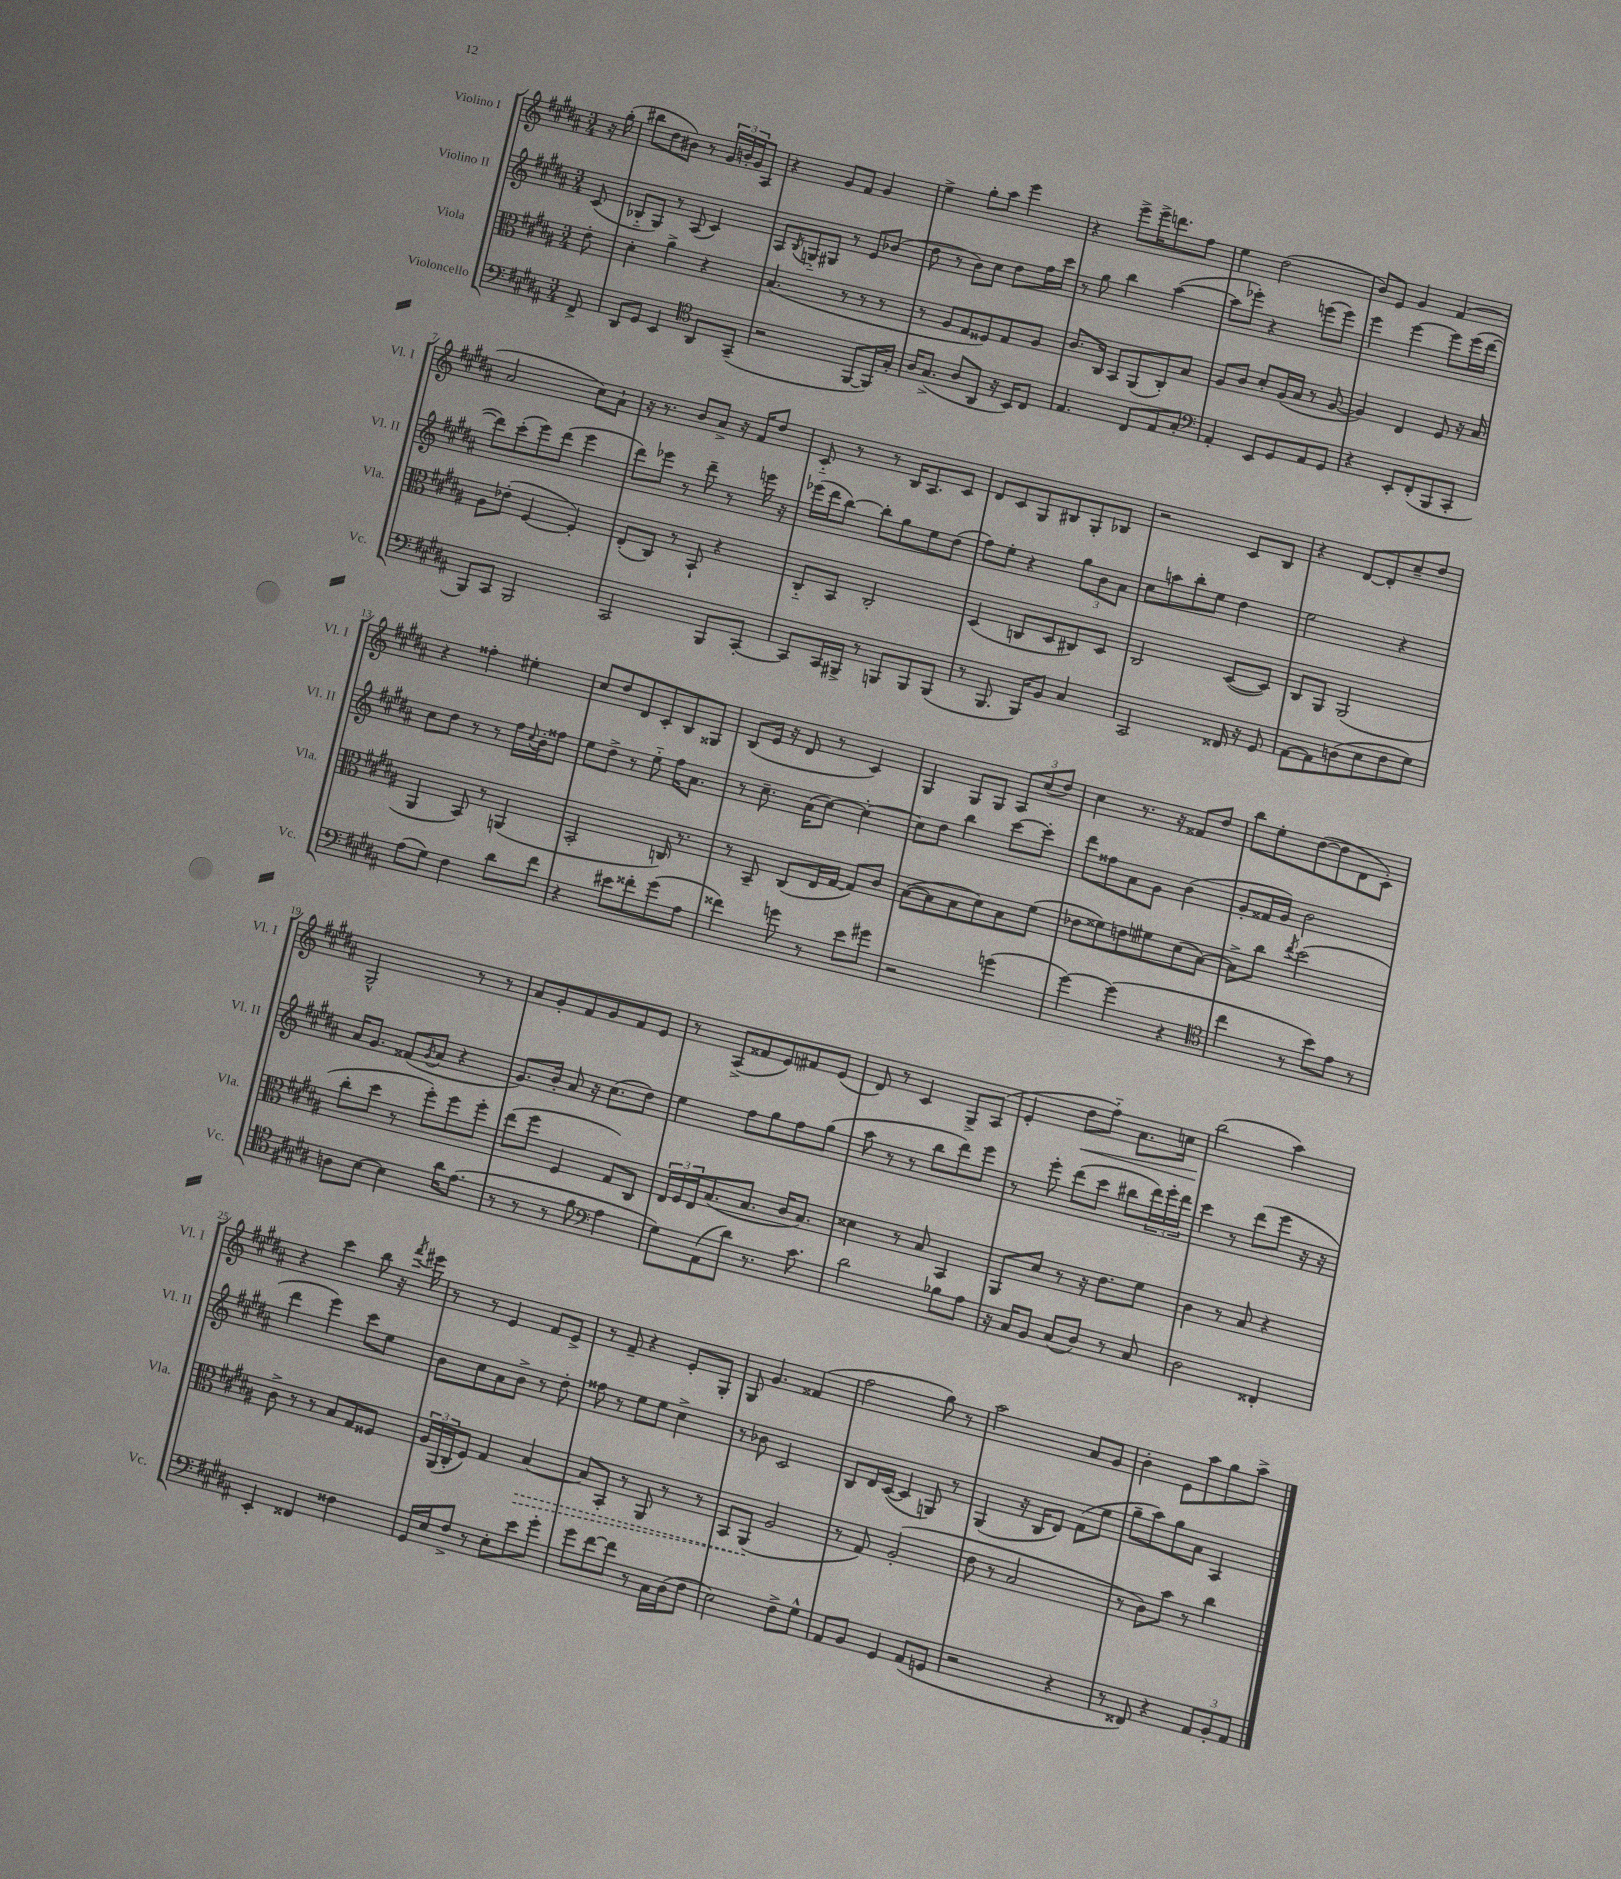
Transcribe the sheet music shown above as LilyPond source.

<<
\new StaffGroup <<
\new Staff = "s0" \with { instrumentName = "Violino I" shortInstrumentName = "Vl. I" } {
    \clef treble \key b \major \numericTimeSignature \time 3/4 \partial 8
    r16 gis''16-.( |
    bis''8 dis''8 bis'8) r8 \tuplet 3/2 { gis'16 b'16-. gis'16 } ais8 |
    r4 gis'8 fis'8 gis'4 |
    e''4-> gis''8-. ais''8 e'''4 |
    r4 e'''8-> e'''16-> d'''8. fis''8 |
    e''4 dis''2( |
    b'8) e'8 gis'4 fis'4( |
    ais'2 cis''8) ais'8-! |
    r16 r8. b'8 ais'8-> r16 fis'16 dis''8 |
    cis'8-_ r8 r8 b16 ais8. cis'8 |
    dis'8 cis'8 gis8 bis8 gis8-. bes8 |
    r2 cis'8 b8 |
    r4 dis'8~ dis'8-. cis''8-- dis''8 |
    r4 fisis''4-. eis''4-. |
    cis''8 dis''8 dis'8 cis'8-. b8 gisis8 |
    b8( e'16 r16 dis'8 r8 cis'4) |
    gis4 gis8 gis8 \tuplet 3/2 { ais8 cis''8( dis''8) } |
    cis''4 r8. r16 fisis'8 dis''8 |
    b''8 e''8-. dis''8~( dis''8 dis'8 cis'8-.) |
    gis2-^ r8 r8 |
    ais'8 gis'8-. fis'8 gis'8 fis'8 e'8 |
    r8 ais8->( fisis'8 e'8) fis'8 e'8( |
    dis'8) r8 cis'4 gis8-> ais8( |
    e'4-. dis''8\< fis''8-_) ais'8. c''16 |
    b''2\!( ais''4) |
    r4 cis'''4 b''8 r16 \acciaccatura { fis'''8 } eis'''16 |
    r8 r8 e'4 fis'8 e'8-> |
    r8 fis'8-- r4 e'8-. gis8-. |
    gis8 gis'4. fisis'4( |
    fis''2 gis''8) r8 |
    ais''2 ais'8 gis'8 |
    b'4-. e'8 ais''8 gis''8 ais''8-> \bar "|." |
}
\new Staff = "s1" \with { instrumentName = "Violino II" shortInstrumentName = "Vl. II" } {
    \clef treble \key b \major \numericTimeSignature \time 3/4 \partial 8
    cis'8( |
    bes8-_ gis8) r8 ais8( cis'4) |
    ais8 \acciaccatura { b8 } g8-_ gis8 r8 e'8 bes'8( |
    dis''8 r8 b'8) cis''8 dis''8 fis''16 cis'''16 |
    r8 gis''8 b''4 ais''4~( |
    ais''8 ees'''8-.) r4 e'''8( e'''8) |
    e'''4 e'''4~ e'''8 e'''16( dis'''16~ |
    dis'''8) cis'''8-.( e'''8) dis'''8( e'''4 |
    dis'''8) ees'''8 r8 dis'''8-- r8 e'''16 r16 |
    ees'''16( dis'''16 b''8~) b''8-. gis''8 e''8 dis''8( |
    fis''8) e''8-. r4 \tuplet 3/2 { gis''8 b'8 ais'8 } |
    cis''8 a''8 b''8-. e''8 dis''4 |
    e''2 r4 |
    cis''8 dis''8 r8 r8 fis''16 \appoggiatura { cis''8 } b'16-. fisis''8 |
    e''8 dis''8-> r8 e''8-_ fis''16 ais'8. |
    r8 cis''8.-- ais'16( cis''8~) cis''4~-. |
    cis''8 dis''8 b''4 cis'''8~ cis'''8-. |
    dis'''8 fisis''8 ais'8 gis'8 b'4( |
    gis'8-. fisis'16 gis'16) b'2 |
    ais'16 gis'8. fisis'8( \acciaccatura { gis'8 } ais'8 r4 |
    gis'8.) b'16-. ais'8 r16 cis''8.( dis''8) |
    e''4 fis''8 gis''8 fis''8 gis''8( |
    ais''8 r8 r8 b''8 dis'''8) e'''8 |
    r8 e'''8-. dis'''8( cis'''8 bis''8 \tuplet 3/2 { dis'''16) e'''16-. dis'''16 } |
    cis'''4 r8 dis'''8( e'''8 r16 r16 |
    dis'''4 e'''4) cis'''8 e''8 |
    b'8 cis''8 ais'8 b'8-> r8 dis''8-. |
    fisis''8 r8 e''8 e''8 cis''4-> |
    r8 bes'8 cis'2 |
    b8 dis'16 cis'16~( cis'4 g8) r8 |
    gis4( r16 b16 dis'8) fis'8( e''8 |
    gis''8-- ais''8) gis''8 ais'8 ais4 \bar "|." |
}
\new Staff = "s2" \with { instrumentName = "Viola" shortInstrumentName = "Vla." } {
    \clef alto \key b \major \numericTimeSignature \time 3/4 \partial 8
    e'8-. |
    dis'4-. ais'4-> r4 |
    b4.( r8 r8 r8 |
    r8 ais8 gis8 fisis8) gis8 ais8 |
    cis'8. cis16 b,8 ais,8( cis8-.) b8 |
    ais8 cis'8 dis'8-. ais16( b16 r8 ais8~ |
    ais4) e4 fis8 r16 b16 |
    ais8 ees'8-.( fis4~ fis4-.) |
    e8-.( cis8) r8 b,8-! r4 |
    cis8-_ b,8 cis2-. |
    dis4( c8 dis8 cis8) dis8 |
    cis2 dis8~( dis8) |
    cis8 ais,8 ais,2( |
    ais,4 b,8) r8 a,4( |
    b,2-. c16) r8. |
    r8 b,8-- cis8( e16 gis16~ gis8) cis'8 |
    b8~( b8 b8 dis'8) b8 fis'8( |
    ees'8 fisis'8) e'8 fis'8 dis'8( b8~) |
    b8-> cis''8 \acciaccatura { e''8 } dis''2( |
    cis''8-. dis''8 r8 fis''8-.) fis''8 fis''8-. |
    e''8( fis''8 fis4 gis8) cis8 |
    \tuplet 3/2 { e16 fis16 e16 } b8.( b8. cis'16 b8.) |
    disis'4 r8 b8 b,4 |
    ais,8 dis'8 r8 r16 e'8. fis'8 |
    cis'4 r8 b8 r4 |
    cis'8-> r8 r8 b8 gis8 fisis8 |
    \tuplet 3/2 { ais16 ais,16( cis16-. } fis8) gis4 \once \override Hairpin.style = #'dashed-line b4~\> |
    b8 b,8-. r8 ais,8 r8 r8 |
    b,8 ais,8\!( ais2 |
    r8 gis8) ais2-.( |
    e'8 r8 b2 |
    r8 cis'8) b'8 r8 cis''4 \bar "|." |
}
\new Staff = "s3" \with { instrumentName = "Violoncello" shortInstrumentName = "Vc." } {
    \clef bass \key b \major \numericTimeSignature \time 3/4 \partial 8
    fis,8-> |
    dis,8 gis,8 e,4 \clef tenor ais,8 gis,8--( |
    r2 fis,8~ fis,16) gis16-. |
    ais16 gis8.->( ais8 ais,8 r16 b,16) cis8 |
    e4. cis8 e8 gis8-. |
    \clef bass ais,4-. e,8 gis,8 ais,8 gis,8 |
    r4 e,8-. fis,8-.( b,,8 cis,8-. |
    b,,8) cis,8 b,,2 |
    cis,2 b,,8 cis,8~-. |
    cis,8 cis,16 bis,,16-> r8 b,,8 b,,8 b,,8( |
    r8 b,,8. b,,16) b,8 cis4 |
    cis,2 fisis,16 r16 gis,8 |
    ais,8~ ais,8 d8( e8 fis8 gis8) |
    ais8( gis8) fis4 dis'8 fis'8 |
    r4 eis'8 fisis'8-. gis'8( ais8 |
    fisis'4) g'8 r8 e'8 gis'8 |
    r2 g'4( |
    gis'4~) gis'4( r4 |
    \clef tenor cis''4 r8 b'8) e'8 r8 |
    a8 b8~ b4 ais'16 e'8.( |
    r8 r8 r8 fis'8 \clef bass ais4 |
    gis8) ais,8( dis'8) r8. cis'8. |
    dis'2 bes8 ais8 |
    r16 cis16 b,8 cis8( dis8) r8 cis8 |
    dis2 fisis,4-. |
    e,4-. fisis,4 fisis4 |
    gis,16 e16 fis8-> r8 e8-. e'8 gis'8-. |
    gis'8 fis'8~ fis'8 r8 cis16 dis16( fis8 |
    e2) fis8-> gis8-^ |
    ais,8 b,8 gis,4 ais,8( g,8 |
    r2 r4 |
    r8 fisis,8) r4 \tuplet 3/2 { ais,8 b,8-. ais,8 } \bar "|." |
}
>>
>>
